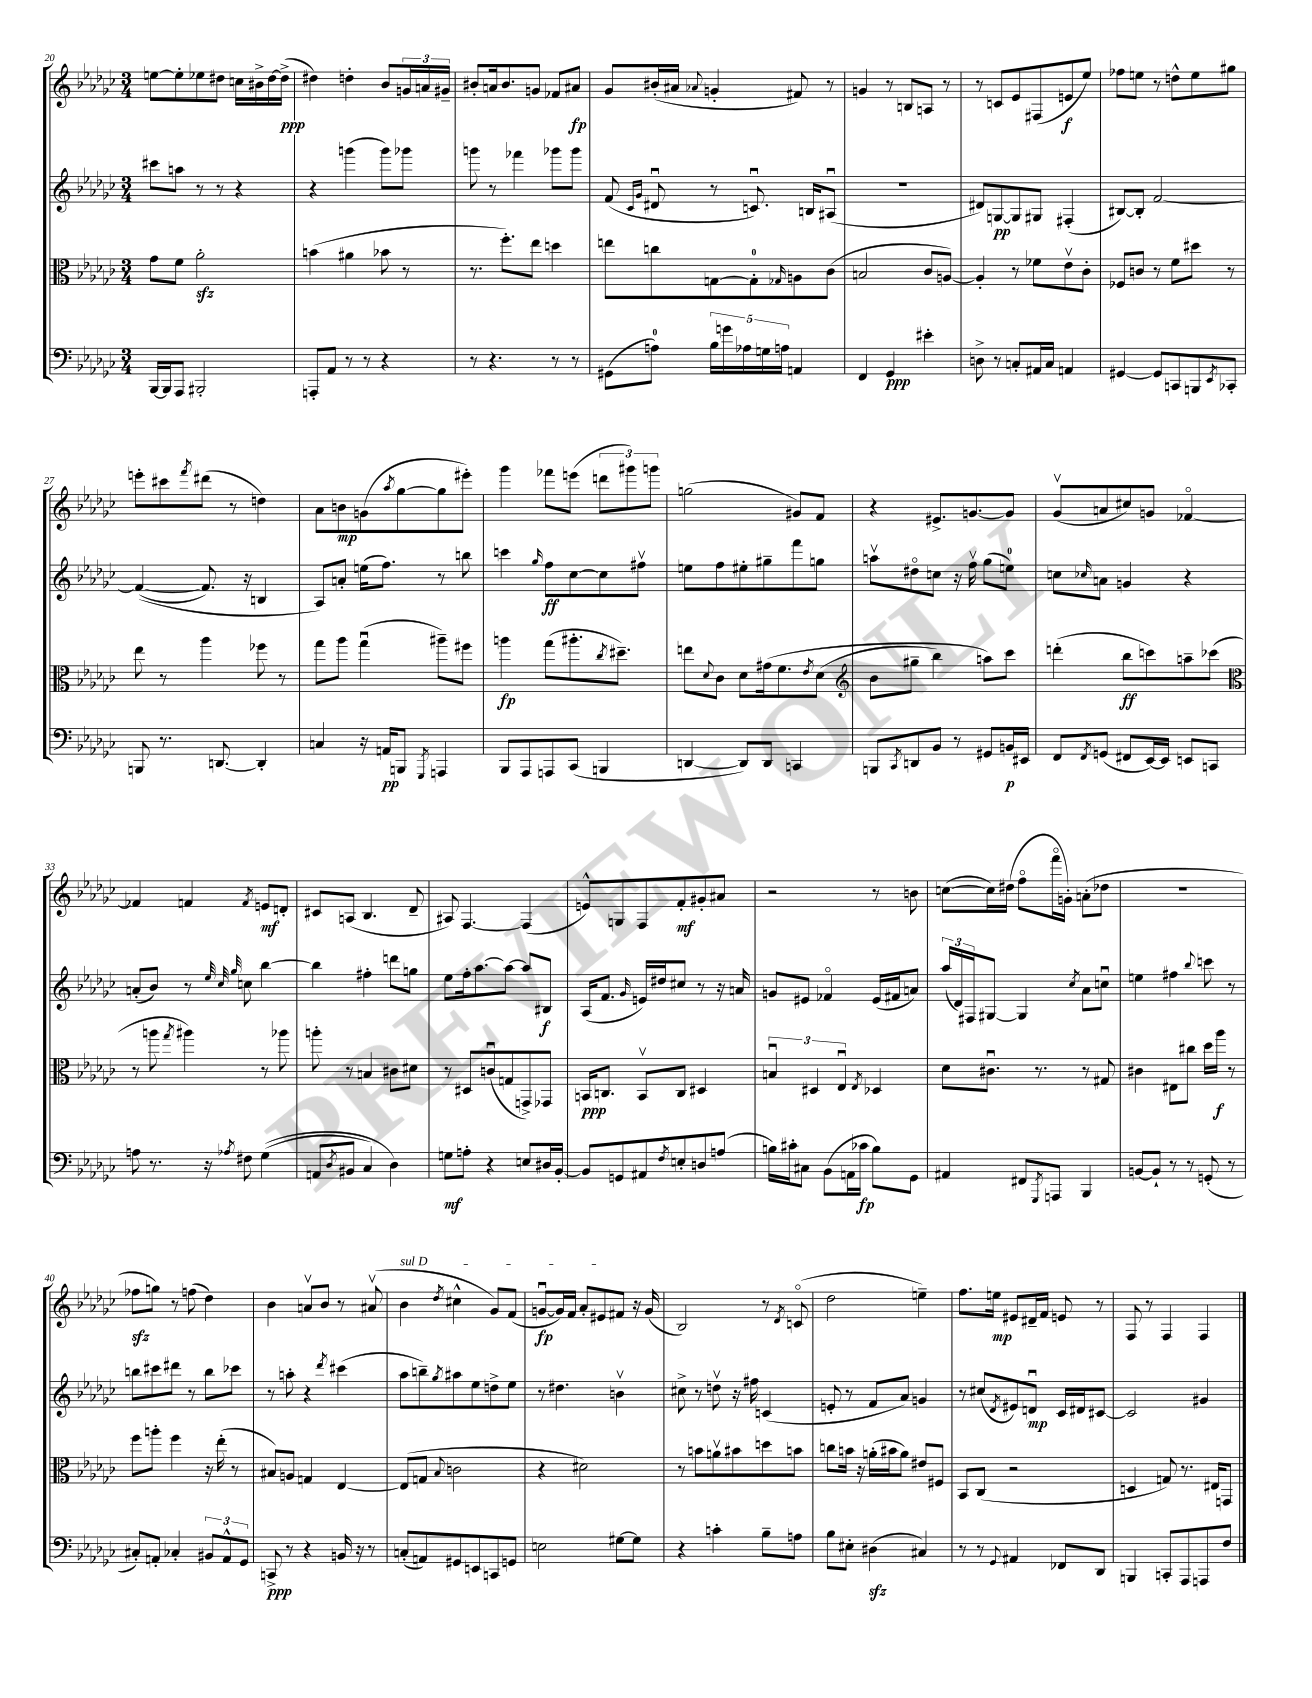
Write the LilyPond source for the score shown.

<<
\new StaffGroup <<
\new Staff = "s0" {
    \clef treble \key ges \major \numericTimeSignature \time 3/4
    e''8~ e''8-. ees''8 dis''8 c''16 bis'16-> dis''16~ dis''16->\ppp( |
    dis''4) d''4-. bes'8 \tuplet 3/2 { g'16 a'16 gis'16-- } |
    bis'8-. a'16 bis'8. g'8 fes'8 ais'8\fp |
    ges'8 bis'16-.( ais'16 \appoggiatura { aes'8 } g'4-. fis'8) r8 |
    g'4 r8 b8 a8 r8 |
    r8 c'8 ees'8 fis8( e'8\f ees''8) |
    fes''8 e''8 r8 d''8-^ e''8 gis''8 |
    e'''8-. cis'''8 \acciaccatura { f'''8 } dis'''8( r8 d''4) |
    aes'8 b'8\mp g'8( \acciaccatura { aes''8 } ges''8~ ges''8 eis'''8-.) |
    ges'''4 fes'''8 e'''8( \tuplet 3/2 { d'''8 gis'''8) g'''8 } |
    g''2( gis'8) f'8 |
    r4 eis'8.-> g'8.~ g'8 |
    ges'8\upbow( a'8 cis''8) g'8 fes'4~\flageolet |
    fes'4 f'4 \acciaccatura { f'8 } e'8\mf d'8-. |
    cis'8 a8( bes4. des'8-- |
    ais8) f4.~ f4( |
    e'8-^) g8 f8 f'8-.\mf gis'8-. ais'8 |
    r2 r8 b'8 |
    c''8~( c''16) dis''16( f''8\flageolet f'''16\flageolet g'16-.) a'8-.( des''8 |
    R2. |
    fes''8\sfz g''8) r8 f''8( des''4) |
    bes'4 a'8\upbow bes'8 r8 ais'8\upbow( |
    \once \override TextSpanner.bound-details.left.text = \markup { \italic "sul D" } bes'4\startTextSpan \acciaccatura { des''8 } cis''4-^ ges'8) f'8( |
    g'8~\downbow\fp g'16) f'16 aes'8-. eis'8 fis'8\stopTextSpan r16 g'16( |
    bes2) r8 \acciaccatura { des'8 } c'8\flageolet( |
    des''2 e''4--) |
    f''8. e''16\mp eis'8 dis'16-- f'16 e'8 r8 |
    f8 r8 f4 f4 \bar "|." |
}
\new Staff = "s1" {
    \clef treble \key ges \major \numericTimeSignature \time 3/4
    cis'''8 a''8 r8 r8 r4 |
    r4 g'''4( g'''8) ges'''8 |
    g'''8 r8 fes'''4 ges'''8 ges'''8 |
    f'8( \grace { ces'16 ges'16 } dis'8\downbow r8 c'8.\downbow) b16 ais8\downbow( |
    R2. |
    dis'8) g8~\pp g8 gis8 fis4-.( |
    bis8~) bis8-. f'2~ |
    f'4~(\( f'8.) r16 b4 |
    aes8\) a'8-. e''16( f''8.) r8 b''8 |
    c'''4 \grace { ges''16 } f''8\ff ces''8~ ces''8 fis''8\upbow |
    e''8 f''8 eis''8-. gis''8-- f'''8 g''8 |
    a''8\upbow dis''8\flageolet c''8 r16 f''16\upbow ges''8( e''8-0) |
    c''8 \grace { ces''16 } a'8 g'4 r4 |
    a'8-.( bes'8) r8 \grace { ees''32 ces''32 ges''32 } c''8 bes''4~ |
    bes''4 fis''4-. d'''8 g''8 |
    ees''8 f''16-. aes''8.~ aes''8~ aes''8 bis8\f |
    aes16( f'8. \grace { ges'16 } e'16) dis''16 cis''8 r8 r16 a'16 |
    g'8 eis'8 fes'4\flageolet eis'16( fis'16 a'8) |
    \tuplet 3/2 { aes''16( des'16) fis16 } gis8~ gis4 \acciaccatura { ces''8 } aes'8 c''8\downbow |
    e''4 fis''4 \appoggiatura { bes''8 } c'''8 r8 |
    b''8 cis'''8 dis'''8 r8 b''8 ces'''8 |
    r8 a''8-. r4 \acciaccatura { des'''8 } cis'''4( |
    aes''8 b''8--) \acciaccatura { ges''8 } ais''8 ees''8 d''8-> ees''8 |
    r8 dis''4. b'4\upbow |
    cis''8-> r8 d''8\upbow r16 fis''16 c'4( |
    e'8-. r8 f'8 aes'8) g'4 |
    r8 cis''8( \acciaccatura { des'8 } eis'8) d'8\downbow\mp ces'16 dis'16 cis'8~ |
    cis'2 gis'4 \bar "|." |
}
\new Staff = "s2" {
    \clef alto \key ges \major \numericTimeSignature \time 3/4
    ges'8 f'8 aes'2-.\sfz |
    b'4( ais'4 bes'8 r8 |
    r8. f''8.-.) ees''8 d''4 |
    e''8 c''8 g8~ g8-0-. \grace { ges16 } a8 ces'8( |
    b2 ces'8 a8~) |
    a4-. r8 fes'8 ees'8\upbow ces'8-. |
    fes8 c'8 r8 f'8 dis''8 r8 |
    ees''8 r8 aes''4 fes''8 r8 |
    ges''8 aes''8 ges''4\downbow( ais''8--) fis''8 |
    a''4\fp ges''8( ais''8.-. \acciaccatura { ces''8 } dis''8.--) |
    e''8 \appoggiatura { des'8 } ces'8 des'8 gis'16\( f'8. \acciaccatura { ees'8 } des'8( |
    \clef treble bes'8 gis''8-- bes''4) a''8\) ces'''8 |
    d'''4-.( bes''8\ff c'''8) a''8-- ces'''8( |
    \clef alto r8 a''8 \acciaccatura { ges''8 } ais''4) r8 aes''8 |
    a''8-. r8 b4 cis'8 dis'8 |
    r8 dis8 c'8\downbow( g8 g,8->) ges,8 |
    b,16\ppp c8. b,8\upbow c8 dis4 |
    \tuplet 3/2 { b4\downbow dis4 ees4\downbow } \acciaccatura { ees8 } des4 |
    des'8 cis'8.\downbow r8. r8 gis8 |
    cis'4 eis8 cis''8 des''16 aes''16\f r8 |
    f''8 a''8-. f''4 r16 ees''16-.( r8 |
    bis8) a8 g4 ees4~ |
    ees8( g8 \appoggiatura { bes8 } c'2 |
    r4 dis'2) |
    r8 b'8 a'8\upbow bis'8 d''8 b'8 |
    c''8 b'16 r16 a'16-.( bis'16 a'8) eis'8 fis8 |
    bes,8 ces8( r2 |
    d4 g8) r8. eis16 g,8 \bar "|." |
}
\new Staff = "s3" {
    \clef bass \key ges \major \numericTimeSignature \time 3/4
    bes,,16~ bes,,16 aes,,8 bis,,2-. |
    a,,8-. aes,8 r8 r8 r4 |
    r8 r4. r8 r8 |
    gis,8( a8-0) \tuplet 5/4 { bes16 g'16 aes16 g16 a16 } a,4 |
    f,4 ges,4\ppp eis'4-. |
    d8-> r8 c8-. ais,16 c16 a,4 |
    gis,4~ gis,8 c,8 b,,8 \acciaccatura { ees,8 } ces,8-. |
    b,,8 r8. d,8.~ d,4-. |
    c4 r16 a,16\pp b,,8 \acciaccatura { ges,,8 } a,,4 |
    bes,,8 aes,,8 a,,8 ces,8( b,,4 |
    d,4~ d,8) d,8 c,4 |
    b,,8 \acciaccatura { ces,8 } d,8 bes,8 r8 gis,8 b,16\p eis,16 |
    f,8 \acciaccatura { f,8 } g,8( fis,8 ees,16~) ees,16 e,8 c,8 |
    a8 r8. r16 \acciaccatura { aes8 } fis8 ges4(\( |
    a,8 \acciaccatura { des8 } bis,8 ces4) des4\) |
    g8\mf a8-. r4 e8 dis16 bes,16~-. |
    bes,8 g,8 ais,8 \acciaccatura { f8 } e8-. d8 a8( |
    b16) cis'16-. cis8 bes,8( a,16 ces'16\fp b8) ges,8 |
    ais,4 fis,8 \acciaccatura { ges,,8 } a,,8 bes,,4 |
    b,8~ b,8-! r8 r8 g,8-.( r8 |
    cis8-.) a,8-. ces4-. \tuplet 3/2 { bis,8 a,8-^ ges,8 } |
    c,8->\ppp r8 r4 b,16 r16 r8 |
    c8-.( a,8) gis,8 e,8 c,8 g,8 |
    e2 gis8~ gis8 |
    r4 c'4-. bes8-- a8 |
    bes8 eis8-. dis4\sfz( cis4) |
    r8 r8 \appoggiatura { ges,8 } ais,4 fes,8 des,8 |
    b,,4 c,8-. aes,,8 a,,8 f8 \bar "|." |
}
>>
>>
\layout { \context { \Score currentBarNumber = #20 } }
